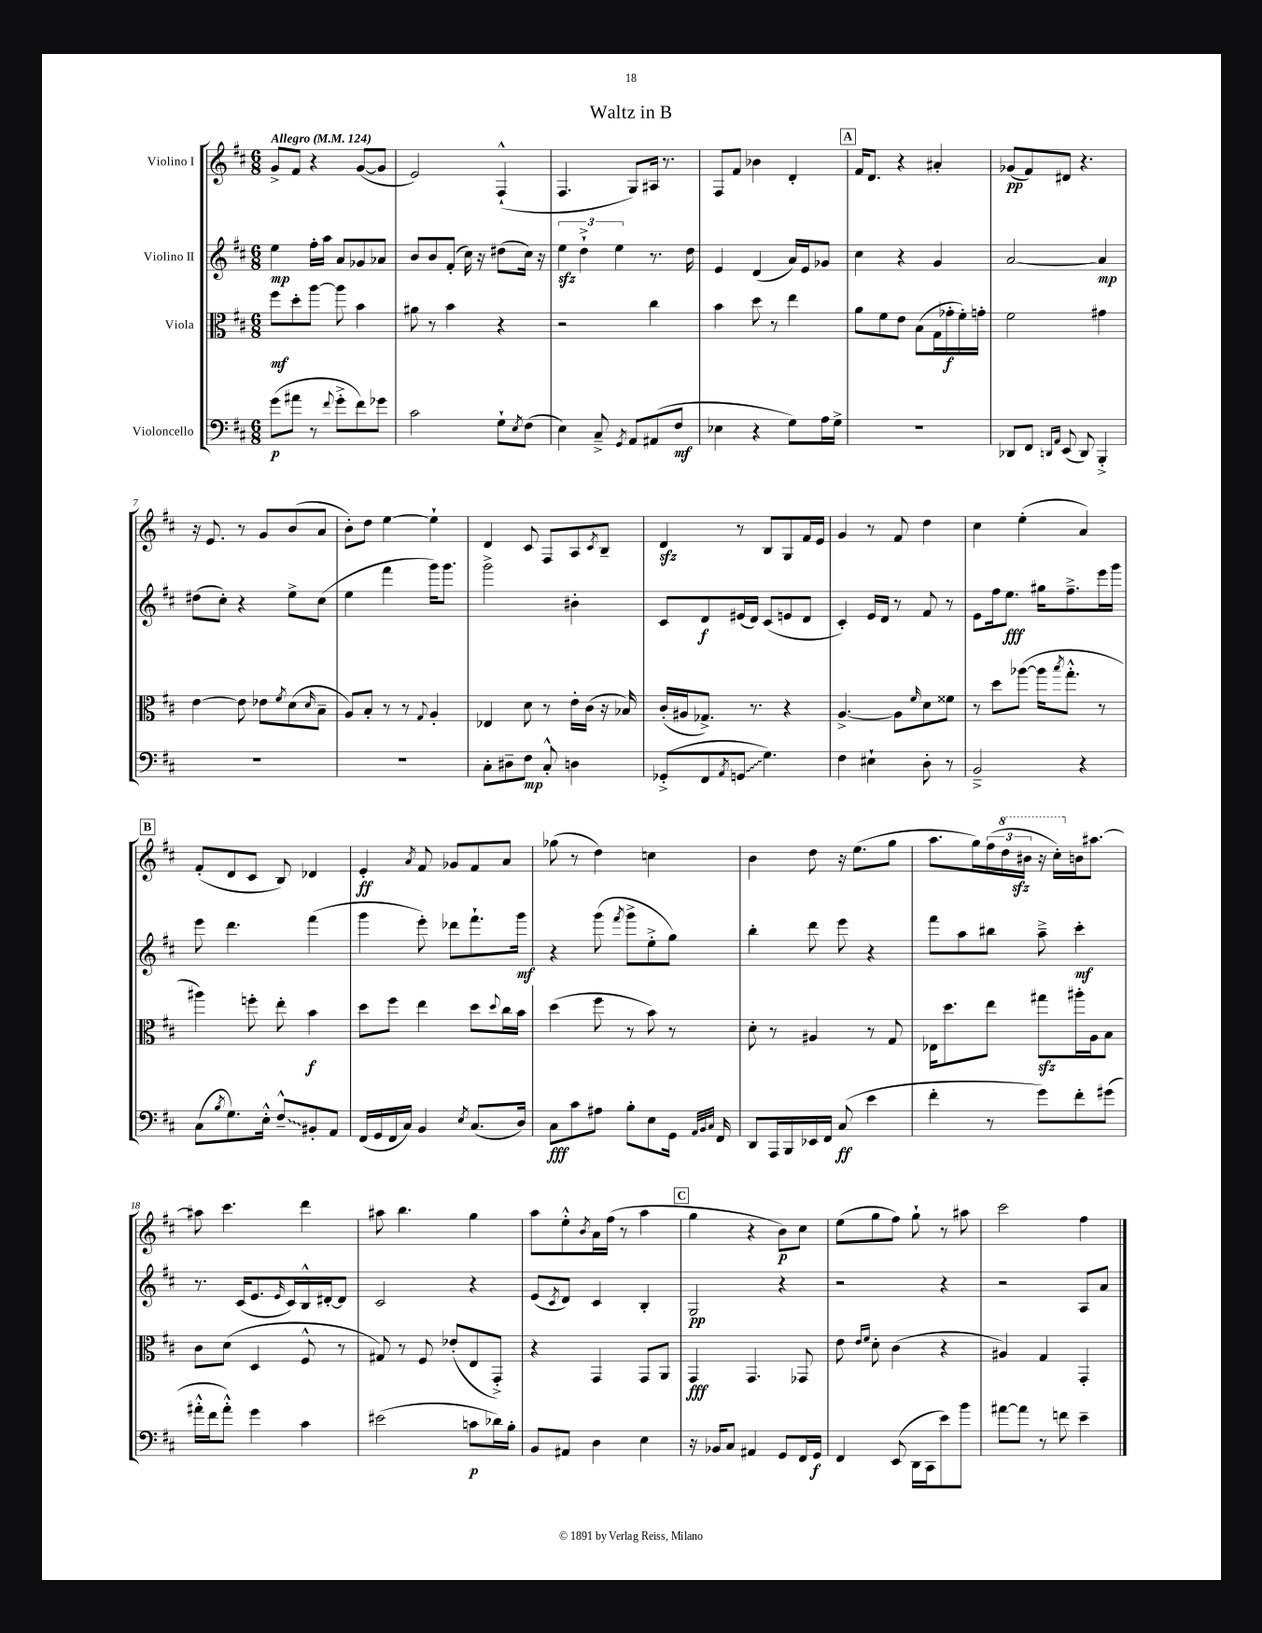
\header { title = "Waltz in B" }
<<
\new StaffGroup <<
\new Staff = "s0" \with { instrumentName = "Violino I" } {
    \clef treble \key d \major \numericTimeSignature \time 6/8 \tempo "Allegro" 4 = 124
    g'8-> fis'8 r4 g'8~( g'8 |
    e'2) fis4-!-^( |
    fis4. g8) ais16 r8. |
    fis8 fis'8 bes'4 d'4-. |
    \mark \markup { \box "A" } fis'16 d'8. r4 ais'4-. |
    ges'8\pp( fis'8) dis'8 r4. |
    r16 e'8. r8 g'8 b'8( a'8 |
    b'8-.) d''8 e''4~ e''4-! |
    d'4 cis'8 fis8 a8 \acciaccatura { cis'8 } b8-- |
    d'4\sfz r8 b8 g8 fis'16 e'16 |
    g'4 r8 fis'8 d''4 |
    cis''4 e''4-.( a'4) |
    \mark \markup { \box "B" } fis'8-.( d'8 cis'8 b8) des'4 |
    e'4-.\ff \acciaccatura { a'8 } fis'8 ges'8 fis'8 a'8 |
    ges''8( r8 d''4) c''4 |
    b'4 d''8 r16 e''8.( g''8 |
    a''8. g''16) \tuplet 3/2 { fis''16( \ottava #1 d'''16 bis''16\sfz } r16 cis'''16-.) \ottava #0 b'!16 ais''8.~ |
    ais''8 cis'''4. d'''4 |
    ais''8 b''4. g''4 |
    a''8 e''8-.-^ \acciaccatura { b'8 } a'16 fis''16( r8 a''4 |
    \mark \markup { \box "C" } g''4 r4 b'8\p) cis''8 |
    e''8( g''8 fis''8) g''8-! r8 ais''8 |
    cis'''2 fis''4 \bar "|." |
}
\new Staff = "s1" \with { instrumentName = "Violino II" } {
    \clef treble \key d \major \numericTimeSignature \time 6/8
    e''4\mp fis''16-. a''16 a'8 ges'8 aes'8 |
    b'8 b'8 fis'8-.( cis''16) r16 dis''8( cis''16) r16 |
    \tuplet 3/2 { e''4\sfz d''4-!-> e''4 } r8. d''16 |
    e'4 d'4( a'16) e'16 ges'8 |
    \mark \markup { \box "A" } cis''4 r4 g'4 |
    a'2~ a'4\mp |
    dis''8( cis''8-.) r4 e''8-> cis''8( |
    e''4 fis'''4 g'''16) g'''8. |
    g'''2-> bis'4-. |
    cis'8 d'8\f eis'16( d'16) cis'8( e'8 d'8 |
    cis'4-.) e'16 d'16 r8 fis'8 r8 |
    e'8 fis''16 e''8.\fff gis''16 fis''8.---> e'''16 g'''16 |
    \mark \markup { \box "B" } e'''8 d'''4. fis'''4( |
    g'''4 e'''8-.) des'''8 fis'''8.-! g'''16\mf |
    r4 g'''8( \acciaccatura { fis'''8 } g'''8-> e''8-.-> g''8) |
    b''4-. d'''8 e'''8 r4 |
    fis'''8 a''8 bis''8 a''8---> cis'''4-.\mf |
    r8. cis'16( e'8. \grace { e'16 } cis'16) b16-^ dis'16~-. dis'8 |
    cis'2 r4 |
    e'8( \acciaccatura { cis'8 } d'8) cis'4 b4-. |
    \mark \markup { \box "C" } g2\pp r4 |
    r2 r4 |
    r2 a8 a'8 \bar "|." |
}
\new Staff = "s2" \with { instrumentName = "Viola" } {
    \clef alto \key d \major \numericTimeSignature \time 6/8
    fis''8\mf d''8-. a''8~ a''8 b'4 |
    ais'8 r8 b'4 r4 |
    r2 cis''4 |
    b'4 d''8 r8 e''4 |
    \mark \markup { \box "A" } a'8 fis'8 e'8 b8( g16 ges'16-.\f fis'16-.) g'16-. |
    fis'2 gis'4 |
    e'4~ e'8 ees'8 \acciaccatura { fis'8 } d'8( \grace { d'16 } b8-- |
    a8) b8-. r8 r8 \appoggiatura { g8 } a4-. |
    ees4 d'8 r8 e'16-. cis'16( r16 bes16) |
    cis'16-.( ais16 ges8.->) r8. r4 |
    a4.~-> a8 \grace { fis'16 } d'8 fisis'8 |
    r8 d''8 aes''8~( aes''16 \acciaccatura { b''8 } g''8.-.-^ r8 |
    \mark \markup { \box "B" } ais''4) f''8-. e''8-. b'4\f |
    d''8 fis''8 e''4 d''8 \appoggiatura { d''8 } cis''16 b'16 |
    d''4( fis''8 r8 b'8) r8 |
    d'8-. r8 ais4 r8 g8 |
    ees16 d''8. e''8 gis''8\sfz ais''16-. a16 b8 |
    cis'8 d'8( d4 fis8-^ r8 |
    gis8) r8 fis8 ees'8-.( e8 g,8-.->) |
    r4 g,4 g,8 a,8 |
    \mark \markup { \box "C" } g,4\fff g,4. ges,8 |
    e'8 \grace { e'16 fis'16 } d'8-. cis'4( r4 |
    ais4) g4 g,4-. \bar "|." |
}
\new Staff = "s3" \with { instrumentName = "Violoncello" } {
    \clef bass \key d \major \numericTimeSignature \time 6/8
    g'8\p( ais'8 r8 \appoggiatura { fis'8 } g'8-.-> fis'8) ges'8 |
    cis'2 g8-! \acciaccatura { e8 } fis8( |
    e4) cis8---> \acciaccatura { g,8 } a,8 ais,8( fis8\mf |
    ees4 r4 g8) a16 g16-> |
    \mark \markup { \box "A" } R2. |
    des,8 fis,8 \grace { d,16 a,16 } e,8( d,8) b,,4-.-> |
    R2. |
    R2. |
    cis8-. dis8-- fis8\mp cis8-.-^ d4 |
    ges,8-.->( fis,8 \acciaccatura { a,8 } \once \override Glissando.style = #'zigzag g,8\glissando g4.) |
    fis4 eis4-! d8-. r8 |
    b,2---> r4 |
    \mark \markup { \box "B" } cis8( \acciaccatura { b8 } g8.) e16-.-^ \once \override Glissando.style = #'zigzag fis8---^\glissando bis,8-. a,8 |
    fis,16( g,16 fis,16 cis16) b,4 \acciaccatura { e8 } cis8.( d16) |
    cis8\fff cis'8 ais8 b8-. e8 g,16 \grace { a,32 b,32 cis32 } fis,16 |
    d,8 a,,16 b,,16 ees,16 fis,16 cis8\ff( e'4 |
    fis'4-. r8 g'8) fis'8-. gis'8( |
    ais'16-.-^ fis'16 ais'8-.-^) g'4 cis'4 |
    eis'2( c'8\p des'16) b16-. |
    b,8 ais,8 d4 e4 |
    \mark \markup { \box "C" } r16 bes,16 cis8 ais,4 g,8 fis,16 g,16\f |
    fis,4 e,8( d,16 cis,16 e'8) b'8 |
    ais'8~ ais'8 r8 f'8 e'4-- \bar "|." |
}
>>
>>
